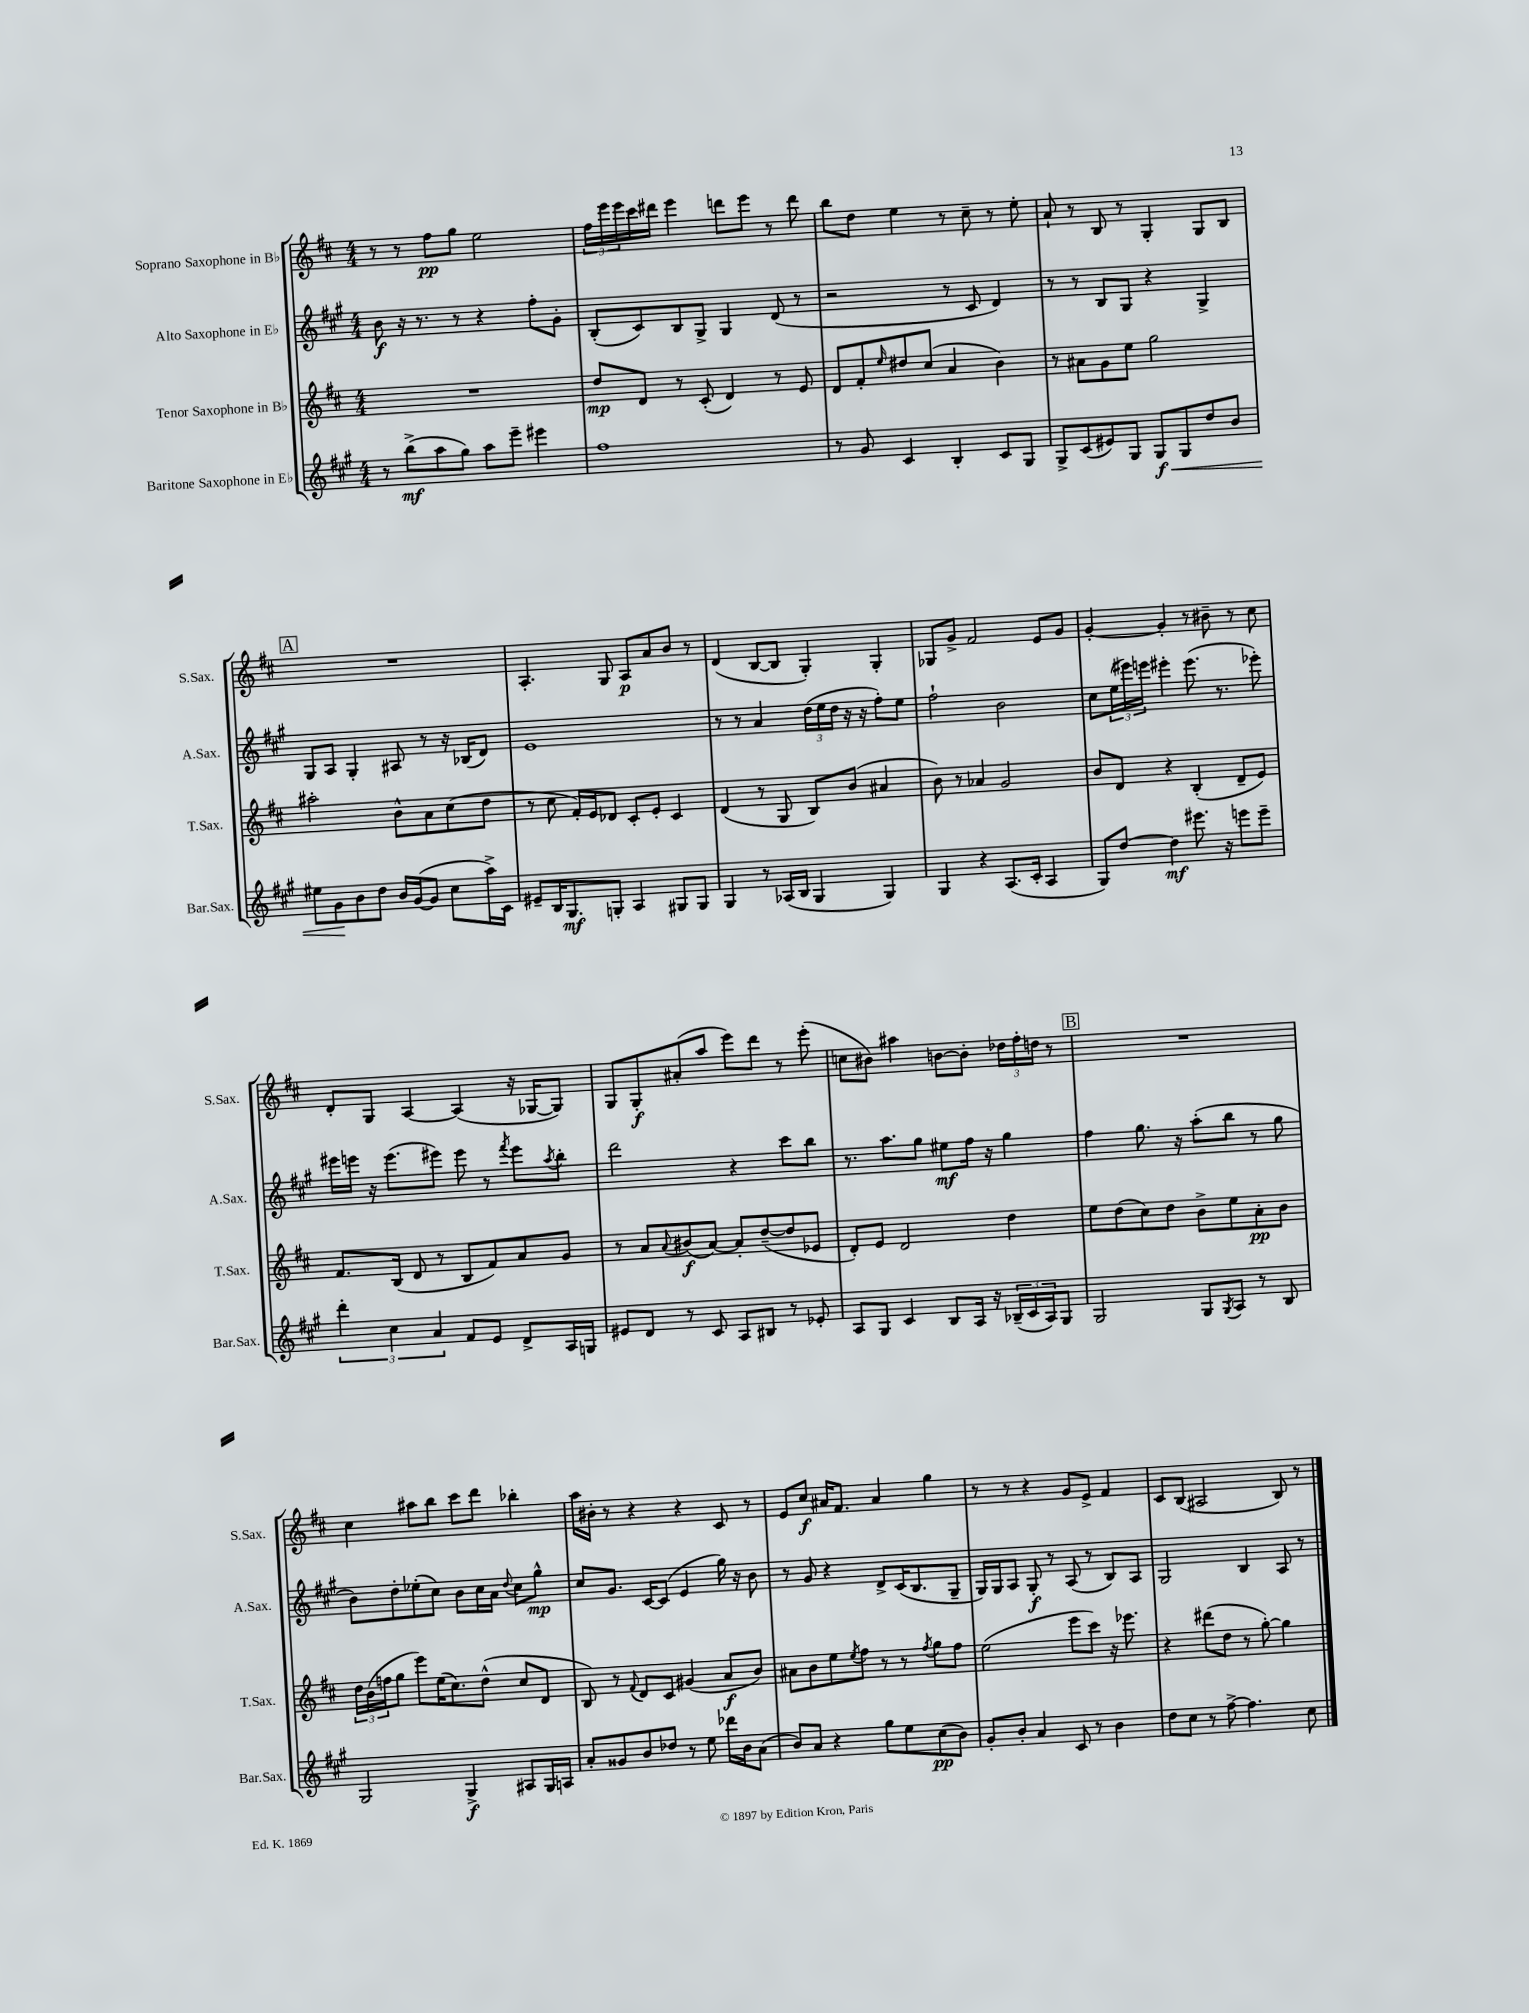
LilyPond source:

<<
\new StaffGroup <<
\new Staff = "s0" \with { instrumentName = "Soprano Saxophone in Bb" shortInstrumentName = "S.Sax." } {
    \clef treble \key d \major \numericTimeSignature \time 4/4
    r8 r8 fis''8\pp g''8 e''2 |
    \tuplet 3/2 { fis''16 e'''16 e'''16 } cis'''16 dis'''16 e'''4 d'''8 e'''8 r8 d'''8 |
    b''8 d''8 e''4 r8 cis''8-- r8 e''8-. |
    a'8-! r8 b8 r8 g4-. g8 b8 |
    \mark \markup { \box "A" } R1 |
    a4.-. g8 a8\p a'8 b'8 r8 |
    d'4( b8~ b8 g4-.) g4-. |
    ges8 g'8-> fis'2 e'8 g'8 |
    g'4~-. g'4-. r8 bis'8-- r8 cis''8 |
    d'8-. g8 a4~ a4( r16 ges16~ ges8) |
    g8 g8-.\f ais'8-.( a''8 e'''8) d'''8 r8 e'''8-.( |
    c''8 bis'8) ais''4 b'8~ b'8-. \tuplet 3/2 { des''16 fis''16-. d''16 } r8 |
    \mark \markup { \box "B" } R1 |
    cis''4 ais''8 b''8 cis'''8 d'''8 bes''4-. |
    a''16 bis'16-. r8 r4 r4 cis'8 r8 |
    e'8 cis''8\f ais'16 fis'8. ais'4 g''4 |
    r8 r8 r4 g'8 e'8-> fis'4 |
    cis'8 b8( ais2 b8) r8 \bar "|." |
}
\new Staff = "s1" \with { instrumentName = "Alto Saxophone in Eb" shortInstrumentName = "A.Sax." } {
    \clef treble \key a \major \numericTimeSignature \time 4/4
    b'8\f r16 r8. r8 r4 fis''8-. gis'8-. |
    b8-.( cis'8) b8 gis8-> gis4 d'8( r8 |
    r2 r8 cis'8 d'4) |
    r8 r8 b8 gis8 r4 gis4-> |
    \mark \markup { \box "A" } gis8 a8 gis4-. ais8 r8 r16 bes16( d'8) |
    e'1 |
    r8 r8 a'4 \tuplet 3/2 { d''16( e''16 d''16 } r16 r16 fis''8-.) e''8 |
    fis''2-! b'2 |
    cis''8 \tuplet 3/2 { e''16( eis'''16) e'''16 } eis'''4-. eis'''8.( r8. ees'''8-.) |
    eis'''16 e'''16 r16 e'''8.( eis'''8) eis'''8 r8 \acciaccatura { fis'''8 } eis'''8 \acciaccatura { a''8 } b''8-. |
    d'''2 r4 cis'''8 b''8 |
    r8. a''8. gis''8 eis''8\mf fis''16 r16 gis''4 |
    \mark \markup { \box "B" } fis''4 gis''8. r16 a''8-.( b''8 r8 gis''8 |
    b'8) d''8-. ees''8-.( cis''8) b'8 cis''16 a'16 \appoggiatura { d''8 } cis''8 gis''8-^\mp |
    cis''8 gis'8. cis'16~ cis'8( e'4 gis''16) r16 b'8 |
    r8 gis'8 r4 d'8-> cis'16( b8. gis8-- |
    gis16) gis16 a8 gis8-.\f r8 a8( r8 b8) a8 |
    gis2 b4 a8 r8 \bar "|." |
}
\new Staff = "s2" \with { instrumentName = "Tenor Saxophone in Bb" shortInstrumentName = "T.Sax." } {
    \clef treble \key d \major \numericTimeSignature \time 4/4
    R1 |
    d''8\mp d'8 r8 cis'8-.( d'4) r8 e'8 |
    d'8 fis'8-. \grace { e''16 } dis''8 cis''8( a'4 b'4) |
    r8 ais'8 g'8 e''8 g''2 |
    \mark \markup { \box "A" } ais''2-. b'8-^ a'8 cis''8( d''8 |
    r8 cis''8 fis'16-.) e'16 des'8 cis'8-. e'8-. cis'4 |
    d'4( r8 g8 b8) b'8( ais'4 |
    b'8) r8 aes'4 g'2 |
    b'8 d'8 r4 b4-.( d'8-- e'8) |
    fis'8. b16( d'8 r8 b8 fis'8) a'8 g'8 |
    r8 a'8 \appoggiatura { a'8 } bis'8\f( a'8~) a'8-. d''8~--( d''8 ees'8 |
    d'8-.) e'8 d'2 d''4 |
    \mark \markup { \box "B" } e''8 d''8( cis''8) d''8 b'8-> e''8 a'8-.\pp b'8 |
    \tuplet 3/2 { d''16 b'16( f''16 } g''8 e'''8) e''16( cis''8.) d''8-^( cis''8 d'8 |
    b8) r8 \appoggiatura { fis'8 } d'8 cis'8 gis'4( a'8\f b'8) |
    ais'8 b'8 e''8 \acciaccatura { e''8 } fis''8 r8 r8 \acciaccatura { fis''8 } g''8 fis''8 |
    e''2( e'''8 cis'''8) r16 ees'''8. |
    r4 dis'''8( d''8 r8 g''8~-.) g''4 \bar "|." |
}
\new Staff = "s3" \with { instrumentName = "Baritone Saxophone in Eb" shortInstrumentName = "Bar.Sax." } {
    \clef treble \key a \major \numericTimeSignature \time 4/4
    r8 b''8->\mf( a''8 gis''8) a''8 e'''8-- eis'''4 |
    fis''1 |
    r8 gis'8 cis'4 b4-. cis'8 gis8 |
    gis8-> cis'8( eis'8) gis8 gis8\f\< gis8 d''8 b'8 |
    \mark \markup { \box "A" } eis''8 gis'8\! b'8 d''8 b'16 gis'16~( gis'8 cis''8 a''16->) cis'16 |
    eis'8-- b16 gis8.\mf g8-. a4 gis8 gis8 |
    gis4 r8 aes16( b16 gis4 gis4) |
    gis4 r4 a8.( cis'16-. a4 |
    gis8) d''8~ d''4\mf eis'''8. r16 e'''8 e'''8-- |
    \tuplet 3/2 { d'''4-. cis''4 a'4 } fis'8 e'8 d'8-> a16 g16 |
    eis'8 d'8 r8 cis'8 a8 bis8 r8 ees'8-. |
    a8 gis8 cis'4 b8 a16 r16 \tuplet 3/2 { bes16--( cis'16 a16) } gis8 |
    \mark \markup { \box "B" } gis2 gis8 \acciaccatura { gis8 } a8 r8 b8 |
    gis2 gis4->\f ais8 gis16 a16 |
    a'8-. gisis'8 b'8 des''8 r8 e''8 des'''16 b'16 a'8( |
    b'8) a'8 r4 gis''8 e''8 cis''8\pp( b'8) |
    gis'8-. b'8-. a'4 cis'8 r8 b'4 |
    d''8 cis''8 r8 fis''8~-> fis''4. cis''8 \bar "|." |
}
>>
>>
\layout { \context { \Score \remove "Bar_number_engraver" } }
